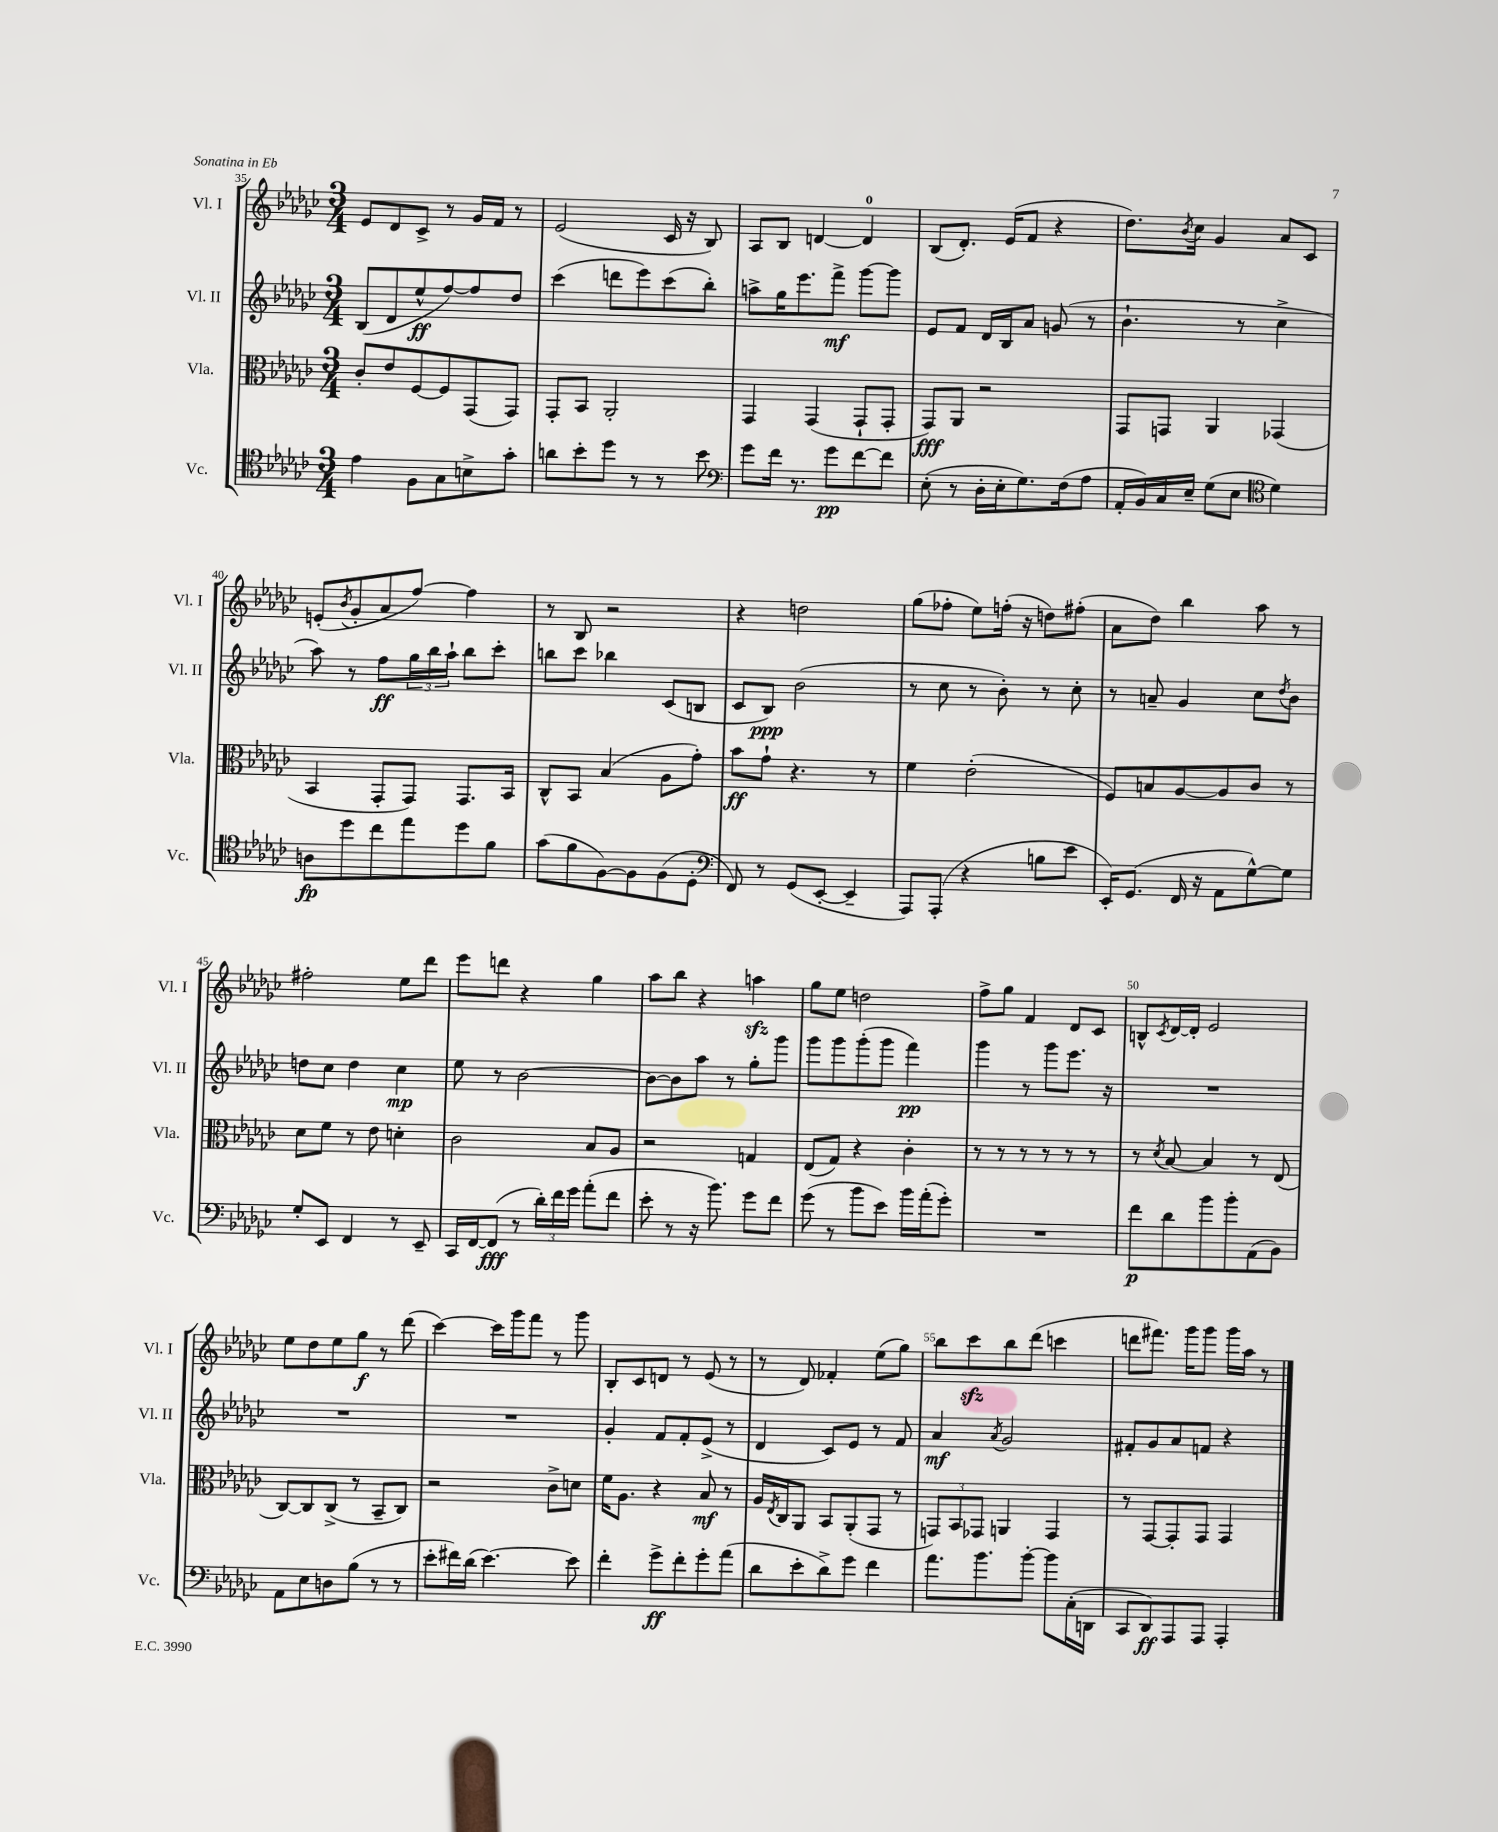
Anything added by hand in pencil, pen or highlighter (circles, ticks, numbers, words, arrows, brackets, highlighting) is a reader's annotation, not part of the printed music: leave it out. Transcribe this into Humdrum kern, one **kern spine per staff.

**kern	**kern	**kern	**kern
*staff4	*staff3	*staff2	*staff1
*clefC4	*clefC3	*clefG2	*clefG2
*k[b-e-a-d-g-c-]	*k[b-e-a-d-g-c-]	*k[b-e-a-d-g-c-]	*k[b-e-a-d-g-c-]
*M3/4	*M3/4	*M3/4	*M3/4
4e-	8c-'	(8B-	8e-
.	8e-	8d-	8d-
8F	[8F	8ee-^^	8c-^
8G-	8F]	[8ff)	8r
8B^	(8GG-	8ff]	16g-
.	.	.	16f
8g-'	8GG-)	8dd-	8r
=	=	=	=
8a	8GG-'	(4ccc-	(2e-
8b-'	8BB-	.	.
8dd-	2AA-'	8ddd	.
8r	.	8eee-)	.
8r	.	(8ccc-	16c-
.	.	.	16r
8b-	.	8bb-')	8B-)
=	=	=	=
*clefF4	*	*	*
8g-	4GG-	8aa^	8A-
16f	.	16gg-	8B-
8.r	.	8.eee-	.
.	(4GG-	.	[4d
8g-	.	8fff^	.
[8f	8GG-`	[8ggg-	4d]
8f]	8GG-'	8ggg-]	.
=	=	=	=
(8E-'	8GG-)	8e-	(8B-
8r	8AA-	8f	8.d-')
16D-'	2r	16d-	.
16E-'	.	16B-	(16e-
8.G-)	.	8a-	8f
.	.	(8g	4r
(16F	.	.	.
8A-	.	8r	.
=	=	=	=
16AA-'	8GG-	4.b-`	8.dd-)
16BB-)	.	.	.
16C-	8GG	.	.
.	.	.	8qb-
16E-~	.	.	16cc-
(8G-	4AA-	.	4g-
8E-	.	8r	.
*clefC4	*	*	*
4d-)	(4GG-	4cc-^	8a-
.	.	.	8c-
=	=	=	=
8A	4BB-	8aa-)	(8e'
.	.	.	8qb-
8dd-	.	8r	8g-'
8cc-	8GG-'	8ff	8a-
8ee-	8GG-)	24gg-	[8ff)
.	.	24bb-	.
.	.	24aa-`	.
8dd-	8.GG-	8bb-	4ff]
8f	.	8ccc-'	.
.	16BB-	.	.
=	=	=	=
(8g-	8C-^^	8bb	8r
8f	8BB-	8ccc-	8B-
[8F)	(4B-	4bb-	2r
8F]	.	.	.
(8F	8A-	(8c-	.
8D-'	8g-')	8B	.
=	=	=	=
*clefF4	*	*	*
8FF)	8b-	8c-	4r
8r	8g-`	8B-)	.
(8GG-	4.r	(2b-	2dd
[8EE-'	.	.	.
4EE-~]	.	.	.
.	8r	.	.
=	=	=	=
8AAA-)	4f	8r	(8gg-
(8AAA-'	.	8cc-	8ff-'
4r	(2e-'	8r	8ee-)
.	.	8b-')	(16ff'
.	.	.	16r
8B	.	8r	8dd)
8e-	.	8cc-'	(8ff#'
=	=	=	=
16EE-')	8F)	8r	8a-
(8.GG-	.	.	.
.	8B	8a~	8dd-)
16FF	[8A-	4g-	4bb-
16r	.	.	.
8AA-	8A-]	.	.
[8G-^^)	8c-	8cc-	8aa-
.	.	8qdd-	.
8G-]	8r	8b-	8r
=	=	=	=
8G-'	8d-	8dd	2ff#'
8EE-	8f	8cc-	.
4FF	8r	4dd	.
.	8e-	.	.
8r	4d'	4cc-	8ee-
8EE-~	.	.	8ddd-
=	=	=	=
16CC-	2c-	8ee-	8eee-
[16FF	.	.	.
(8FF]	.	8r	8ddd
8r	.	[2b-	4r
24d-')	.	.	.
24f	.	.	.
24g-	.	.	.
(8a-'	8B-	.	4gg-
8f	8A-	.	.
=	=	=	=
8e-'	2r	8b-_	8aa-
8r	.	8b-]	8bb-
16r	.	8aa-	4r
8.b-)	.	.	.
.	.	8r	.
8g-	4G	8gg-'	4aa
8f	.	8ggg-	.
=	=	=	=
(8g-	(8E-	8ggg-	8gg-
8r	8G-)	8ggg-	8ee-
8b-	4r	(8ggg-'	2dd
8e-)	.	8ggg-	.
16b-	4c-'	4fff)	.
(16a-'	.	.	.
8g-')	.	.	.
=	=	=	=
2.r	8r	4ggg-	8ff^
.	8r	.	8gg-
.	8r	8r	4f
.	8r	8ggg-	.
.	8r	8.eee-	8d-
.	8r	.	8c-
.	.	16r	.
=	=	=	=
8f	8r	2.r	8B^^
.	8qd-	.	8qc-
8d-	[8B-	.	[16d-
.	.	.	16d-']
8b-	4B-]	.	2e-
8b-'	.	.	.
(8AA-	8r	.	.
8BB-)	(8E-	.	.
=	=	=	=
8AA-	[8C-)	2.r	8ee-
8E-	8C-]	.	8dd-
8D	(8C-^	.	8ee-
(8B-	8r	.	8gg-
8r	8BB-~	.	8r
8r	8C-)	.	(8ddd-
=	=	=	=
8e-'	2r	2.r	[4ccc-)
16f#)	.	.	.
(16d-	.	.	.
[4.e-)	.	.	16ccc-]
.	.	.	16ggg-
.	.	.	8fff
.	8c-^	.	8r
8e-]	8d	.	8ggg-
=	=	=	=
4f'	16f	4g-'	8B-'
.	8.A-	.	.
.	.	.	8c-
8g-^	4r	8f	8d
8f'	.	8f'	8r
8g-'	8B-	(8e-^	(8e-
(8a-	8r	8r	8r
=	=	=	=
8d-	16A-	4d-	8r
.	8qE-	.	.
.	16C-	.	.
8e-'	8AA-	.	8d-)
8d-^)	8BB-	8c-)	4f-'
8g-	(8AA-'	8e-	.
4f	8GG-	8r	(8ee-
.	8r	8f	8gg-)
=	=	=	=
8.a-	12GG)	4a-	8bb-
.	12BB-	.	.
.	.	.	8ccc-
.	12GG-	.	.
8.b-	.	.	.
.	.	8qa-	.
.	4AA	2g-	8bb-
[8b-'	.	.	(8ddd-
8b-]	4GG-	.	4ccc
(16C-'	.	.	.
16DD	.	.	.
=	=	=	=
8CC-	8r	8f#'	8ddd
8DD-)	[8GG-	8g-	8.fff#)
8AAA-	8GG-']	8a-	.
.	.	.	16ggg-
8AAA-	8GG-	8f	8ggg-
4AAA-'	4GG-	4r	16ggg-
.	.	.	16aa-
.	.	.	8r
==	==	==	==
*-	*-	*-	*-
